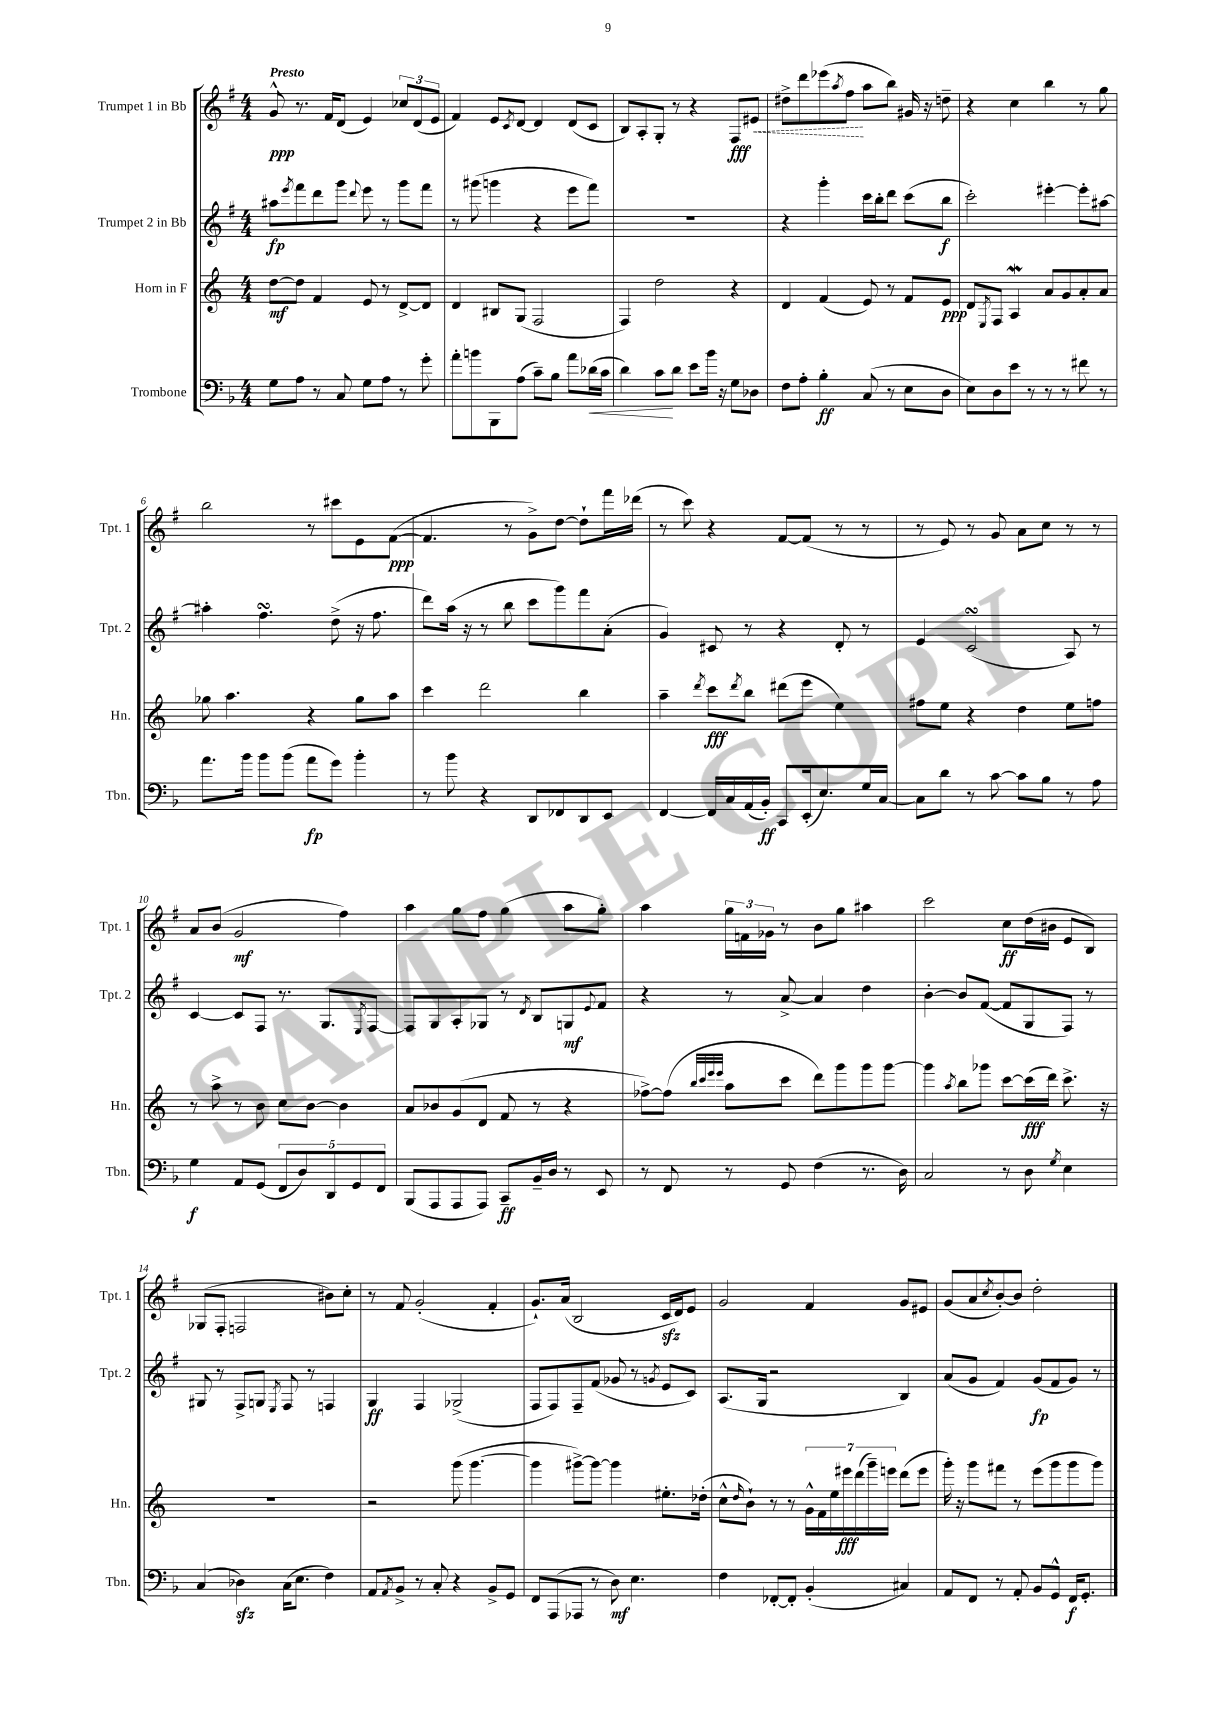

**kern	**kern	**kern	**kern
*staff4	*staff3	*staff2	*staff1
*clefF4	*clefG2	*clefG2	*clefG2
*k[b-]	*k[]	*k[f#]	*k[f#]
*M4/4	*M4/4	*M4/4	*M4/4
8G	[8dd	8aa#	8g^^
.	.	8qeee	.
8A	8dd]	8fff#	8.r
8r	4f	8ddd	.
.	.	.	16f#
8C	.	8ggg	(8d
.	.	8qqddd	.
8G	8e	8eee	4e)
8A	8r	8r	.
8r	[8d^	8ggg	12cc-
.	.	.	(12d
8g'	8d]	8fff#	.
.	.	.	12e
=	=	=	=
8a'	4d	8r	4f#)
8b	.	(8ggg#	.
8BBB-	8B#	4ggg	8e
.	.	.	8qc
(8A	(8G	.	[8d
8c~)	2F	4r	4d]
8B-	.	.	.
8a	.	8eee	(8d
(16d-	.	8fff#)	8c
16c	.	.	.
=	=	=	=
4d)	4F)	1r	8B)
.	.	.	8A'
8c	2dd	.	8G'
8d	.	.	8r
8e	.	.	4r
16b-	.	.	.
16r	.	.	.
8G	4r	.	8F#
8D-	.	.	8e#
=	=	=	=
8F	4d	4r	8dd#^
8A'	.	.	8ddd
4B-'	(4f	4ggg'	(8eee-
.	.	.	8qaa
.	.	.	8ff#
(8C	8e)	16ccc	8aa
.	.	16bb'	.
8r	8r	8ddd	8bb)
8E	8f	(8ccc	16g#
.	.	.	16r
8D	8e	8bb	8dd~
=	=	=	=
8E)	8d	2ccc')	4r
.	8qE	.	.
8D	8F	.	.
8e	4A	.	4cc
8r	.	.	.
8r	8a	[4eee#'	4bb
8r	8g	.	.
8f#	8a'	8eee#']	8r
8r	8a	[8aa#	8gg
=	=	=	=
8.a	8gg-	4aa#']	2bb
.	4.aa	.	.
16b-	.	.	.
8b-	.	4.ff#	.
(8b-	.	.	.
8a	4r	.	8r
8g)	.	(8dd^	8ccc#
4b-'	8gg-	16r	8e
.	.	8.ff#	.
.	8aa	.	([8f#
=	=	=	=
8r	4ccc	8ddd)	4.f#]
8b-	.	(16aa	.
.	.	16r	.
4r	2ddd	8r	.
.	.	8bb	8r
8DD	.	8ccc	8g^)
8FF-	.	8ggg)	[8dd
8DD	4bb	8fff#	8dd`]
8EE	.	(8a'	16fff#
.	.	.	(16ddd-
=	=	=	=
[4FF	4aa~	4g)	8r
.	.	.	8ccc)
.	8qddd	.	.
16FF]	8ccc	8c#	4r
16C	.	.	.
.	8qddd	.	.
(16AA	8bb	8r	.
16BB-')	.	.	.
8CC	(8ddd#	4r	[8f#
(16EE'	8eee	.	(8f#]
8.E)	.	.	.
.	4ee)	8d'	8r
16G	.	8r	8r
[16C	.	.	.
=	=	=	=
8C]	8ff#	4e	8r
8d	8ee	.	8e)
8r	4r	(2c	8r
[8c	.	.	8g
8c]	4dd	.	8a
8B-	.	.	8cc
8r	8ee	8A)	8r
8A	8ff	8r	8r
=	=	=	=
4G	8r	[4c	8a
.	8aa^	.	(8b
8AA	8r	8c]	2g
(8GG	8b	8F#	.
10FF	8cc	8.r	.
10D)	.	.	.
.	[8b	.	.
.	.	8.G	.
10DD	.	.	.
.	4b]	.	4ff#)
10GG	.	.	.
.	.	8qE	.
.	.	[8F#	.
10FF	.	.	.
=	=	=	=
(8BBB-	8a	8F#]	4aa
8AAA	8b-	8G	.
8AAA	(8g	8A'	8gg
8AAA)	8d	8G-	8ff#
8CC~	8f	8r	(4gg
.	.	8qd	.
16BB-~	8r	8B	.
16D	.	.	.
8r	4r	8G	8aa
.	.	8qqe	.
8EE	.	8f#	8gg')
=	=	=	=
8r	[8ff-^)	4r	4aa
8FF	(8ff-]	.	.
.	32qqbb	.	.
.	32qqccc	.	.
.	32qqeee	.	.
.	32qqeee	.	.
8r	8aa	8r	24gg
.	.	.	24f
.	.	.	24g-
8GG	8ccc	[8a^	8r
(4F	8ddd)	4a]	8b
.	8ggg	.	8gg
8.r	8ggg	4dd	4aa#
.	[8ggg	.	.
16D)	.	.	.
=	=	=	=
2C	4ggg]	[4b'	2ccc
.	8qaa	.	.
.	8bb	8b]	.
.	8ggg-	([8f#	.
8r	[8ccc	8f#]	8cc
8D	(16ccc]	8G	(16dd
.	16ddd)	.	16b#
8qG	.	.	.
4E	8.ccc^	8F#)	8e
.	.	8r	8B)
.	16r	.	.
=	=	=	=
(4C	1r	8G#	(8G-
.	.	8r	8F#'
4D-)	.	8F#^	2F
.	.	8G	.
.	.	8qE	.
(16C	.	8F#	.
8.E	.	.	.
.	.	8r	.
4F)	.	4F	8b#)
.	.	.	8cc'
=	=	=	=
8AA	2r	4G	8r
8qAA	.	.	.
8BB-^	.	.	8f#
8r	.	4F#	(2g'
8C'	.	.	.
4r	(8ggg	(2G-^	.
.	[4.ggg	.	.
8BB-^	.	.	4f#'
8GG	.	.	.
=	=	=	=
8FF	4ggg]	8F#	8.g`)
(8AAA	.	8F#)	.
.	.	.	(16a
8AAA-	[8ggg#^)	8F#~	2B
8r	8ggg#_	(8f#	.
8D)	4ggg#]	8g-	.
4.E	.	8r	.
.	.	8qg	.
.	8.ee#'	8e	16c
.	.	.	16d)
.	.	8c)	8e
.	(16dd-'	.	.
=	=	=	=
4F	8cc^^	(8.A	2g
.	16qqdd	.	.
.	8b`)	.	.
.	.	16G	.
[8FF-'	8r	2r	.
8FF-']	8r	.	.
(4BB-'	28g^^	.	4f#
.	28f	.	.
.	28ee	.	.
.	28eee#	.	.
.	(28ddd	.	.
.	28ggg~)	.	.
.	28eee	.	.
4C#)	(8ddd	4B)	8g
.	8eee	.	8e#
=	=	=	=
8AA	16ggg')	(8a	(8g
.	16r	.	.
8FF	8ggg	8g	8a
.	.	.	8qcc
8r	8fff#	4f#)	[8b')
8AA'	8r	.	8b]
8BB-	(8eee	(8g	2dd'
8GG^^	8ggg	8f#	.
16FF	8ggg	8g)	.
8.GG'	.	.	.
.	8ggg)	8r	.
==	==	==	==
*-	*-	*-	*-
